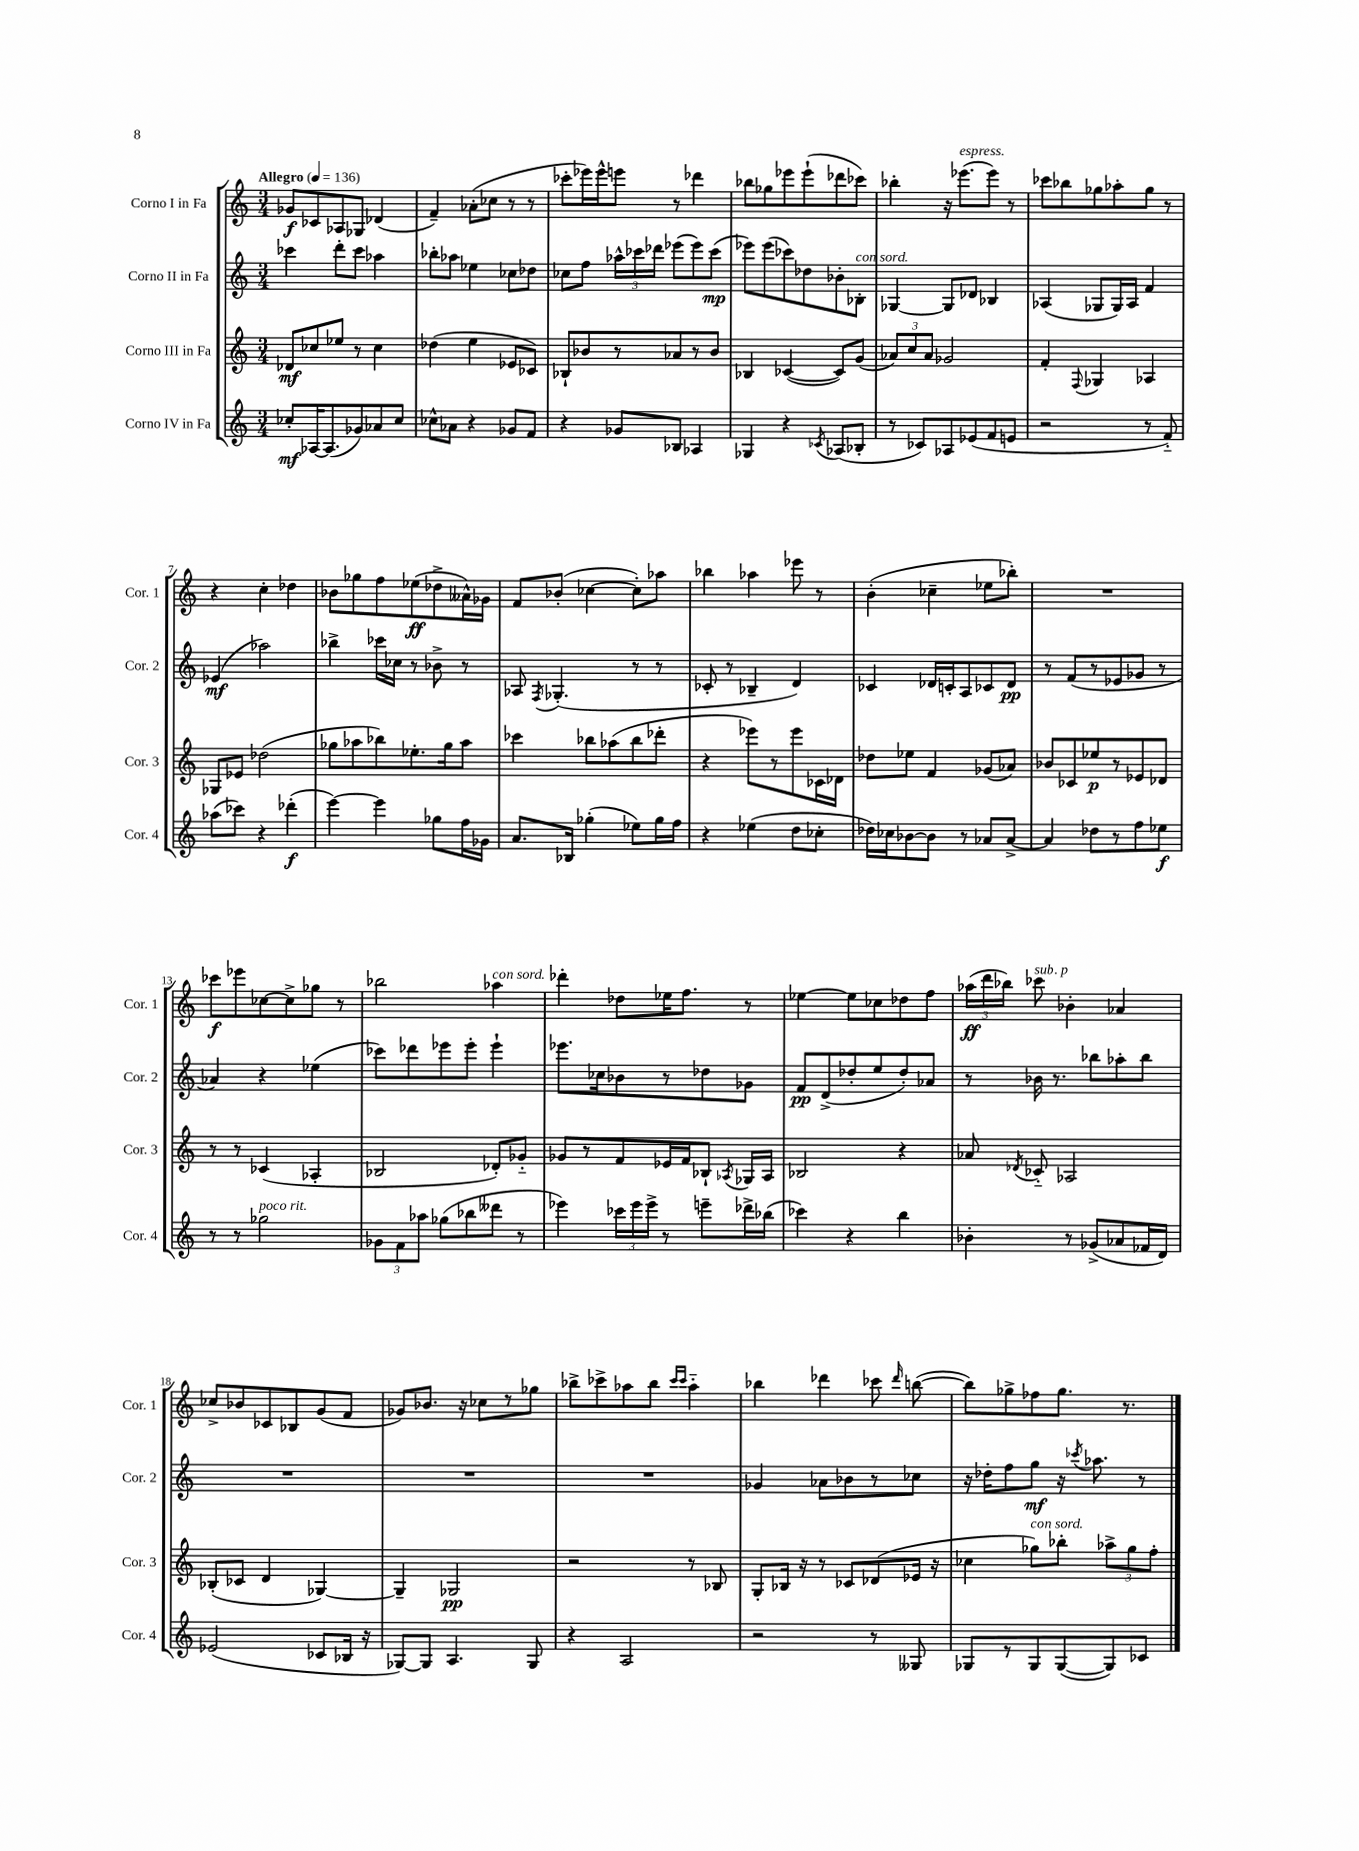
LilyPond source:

<<
\new StaffGroup <<
\new Staff = "s0" \with { instrumentName = "Corno I in Fa" shortInstrumentName = "Cor. 1" } {
    \clef treble \key c \major \numericTimeSignature \time 3/4 \tempo "Allegro" 4 = 136
    \autoBeamOff ges'8[\f ces'8 aes8 ges8] des'4( |
    f'4--) aes'8[-.( ces''8] r8 r8 |
    ces'''8[-. ees'''16) ees'''16-^ e'''8] r8 des'''4 |
    bes''8[ ges''8 ees'''8 ees'''8-!( des'''8 ces'''8]) |
    bes''4-. r16 ees'''8.[^\markup { \italic "espress." }( ees'''8]) r8 |
    ces'''8[ bes''8 ges''8 aes''8-. ges''8] r8 |
    r4 c''4-. des''4 |
    bes'8[ ges''8 f''8 ees''8\ff( des''8-> aeses'16-^) ges'16] |
    f'8[ bes'8]-.( ces''4~ ces''8[-.) aes''8] |
    bes''4 aes''4 ees'''8 r8 |
    b'4-.( ces''4-- ees''8[ bes''8]-.) |
    R2. |
    ces'''8[\f ees'''8 ces''8~ ces''8-> ges''8] r8 |
    bes''2 aes''4^\markup { \italic "con sord." } |
    des'''4-. des''8[ ees''16 f''8.] r8 |
    ees''4~ ees''8[ ces''8 des''8 f''8] |
    \tuplet 3/2 { aes''16[\ff( d'''16 bes''16]) } ces'''8^\markup { \italic "sub. p" } bes'4-. aes'4 |
    ces''8[-> bes'8 ces'8 bes8 g'8( f'8] |
    ges'8[) bes'8.] r16 ces''8[ r8 ges''8] |
    bes''8[-> ces'''8-> aes''8 bes''8] \grace { ces'''16[ ces'''16] } aes''4-_ |
    bes''4 des'''4 ces'''8 \grace { des'''16 } b''8~( |
    b''8[) ges''8-> fes''8 ges''8.] r8. \bar "|." |
}
\new Staff = "s1" \with { instrumentName = "Corno II in Fa" shortInstrumentName = "Cor. 2" } {
    \clef treble \key c \major \numericTimeSignature \time 3/4
    \autoBeamOff ces'''4 d'''8[-. ces'''8] aes''4 |
    bes''8[-. aes''8] ees''4 ces''8[ des''8] |
    ces''8[ f''8] \tuplet 3/2 { aes''16[-^ ces'''16 des'''16] } ees'''8[( ees'''8) ces'''8]\mp( |
    ees'''8[) ees'''8( ces'''8) des''8 bes'8-. bes8]-.^\markup { \italic "con sord." } |
    ges4~ ges8[ des'8] bes4 |
    aes4( ges8[ ges16) aes16] f'4 |
    ees'4\mf( aes''2) |
    bes''4-> ces'''16[ ces''16] r8 bes'8-> r8 |
    aes8 \acciaccatura { f8 } ges4.-.( r8 r8 |
    ces'8-. r8 bes4-- d'4) |
    ces'4 des'16[ c'16-. a8 ces'8 des'8]\pp |
    r8 f'8[( r8 ees'8 ges'8] r8 |
    aes'4) r4 ees''4( |
    ces'''8[) des'''8 ees'''8 ees'''8]-. ees'''4-! |
    ees'''8.[ ces''16 bes'8 r8 des''8 ges'8] |
    f'8[\pp d'8->( des''8-. e''8 des''8-.) aes'8] |
    r8 bes'16 r8. bes''8[ aes''8-. bes''8] |
    R2. |
    R2. |
    R2. |
    ges'4 aes'8[ bes'8 r8 ces''8] |
    r16 des''16[-. f''8 g''8]\mf r16 \acciaccatura { ces'''8 } aes''8. r8 \bar "|." |
}
\new Staff = "s2" \with { instrumentName = "Corno III in Fa" shortInstrumentName = "Cor. 3" } {
    \clef treble \key c \major \numericTimeSignature \time 3/4
    \autoBeamOff des'8[\mf ces''8 ees''8] r8 ces''4 |
    des''4( e''4 ees'8[ ces'8]) |
    bes8[-! bes'8 r8 aes'8 r8 bes'8] |
    bes4 ces'4~( ces'8[) g'8]( |
    \tuplet 3/2 { aes'8[) c''8 aes'8] } ges'2 |
    f'4-. \appoggiatura { f8 } ges4 aes4 |
    ges8[ ees'8] des''2( |
    ges''8[ aes''8 bes''8) ees''8.-. ges''16 aes''8] |
    ces'''4 bes''8[ aes''8( bes''8 des'''8]-. |
    r4 ees'''8[) r8 ees'''8 ces'16 des'16] |
    des''8[ ees''8] f'4 ges'8[( aes'8]) |
    bes'8[ ces'8 ees''8\p r8 ees'8 des'8] |
    r8 r8 ces'4( aes4-. |
    bes2 des'8[-.) ges'8]-_ |
    ges'8[ r8 f'8 ees'16 f'16 bes8]-! \acciaccatura { aes8 } ges16[ aes16] |
    bes2 r4 |
    aes'8 \acciaccatura { des'8 } ces'8-_ aes2 |
    bes8[-.( ces'8] d'4 ges4~) |
    ges4-- ges2\pp |
    r2 r8 bes8 |
    g8[-. bes16] r16 r8 ces'8[ des'8( ees'16] r16 |
    ces''4 ges''8[^\markup { \italic "con sord." }) bes''8]-. \tuplet 3/2 { aes''8[-> ges''8 f''8]-. } \bar "|." |
}
\new Staff = "s3" \with { instrumentName = "Corno IV in Fa" shortInstrumentName = "Cor. 4" } {
    \clef treble \key c \major \numericTimeSignature \time 3/4
    \autoBeamOff ces''8[-.\mf aes16~ aes8.( ges'8) aes'8 ces''8] |
    ces''8[-^ aes'8] r4 ges'8[ f'8] |
    r4 ges'8[ bes8] aes4 |
    ges4 r4 \acciaccatura { ces'8 } aes8[( bes8]-. |
    r8 ces'8[) aes8 ees'8( f'8 e'8] |
    r2 r8 f'8-_) |
    aes''8[( ces'''8]) r4 des'''4-.\f( |
    e'''4~) e'''4 ges''8[ f''16 ges'16] |
    a'8.[ bes16] ges''4-.( ees''8[) ges''16 f''16] |
    r4 ees''4( d''8[ ces''8]-. |
    des''16[) ces''16 bes'8~ bes'8] r8 aes'8[ aes'8]~-> |
    aes'4 des''8[ r8 f''8 ees''8]\f |
    r8 r8 ges''2^\markup { \italic "poco rit." } |
    \tuplet 3/2 { ges'8[ f'8 aes''8] } ges''8[( bes''8 deses'''8] r8 |
    ees'''4) \tuplet 3/2 { ces'''16[ ees'''16 ees'''16]-> } r8 e'''8[-- des'''16-> bes''16]( |
    ces'''4) r4 b''4 |
    bes'4-. r8 ges'8[->( aes'8 fes'16 d'16]) |
    ees'2( ces'8[ bes16] r16 |
    ges8[~) ges8] a4. ges8 |
    r4 a2 |
    r2 r8 geses8 |
    ges8[ r8 ges8 ges8~( ges8) ces'8] \bar "|." |
}
>>
>>
